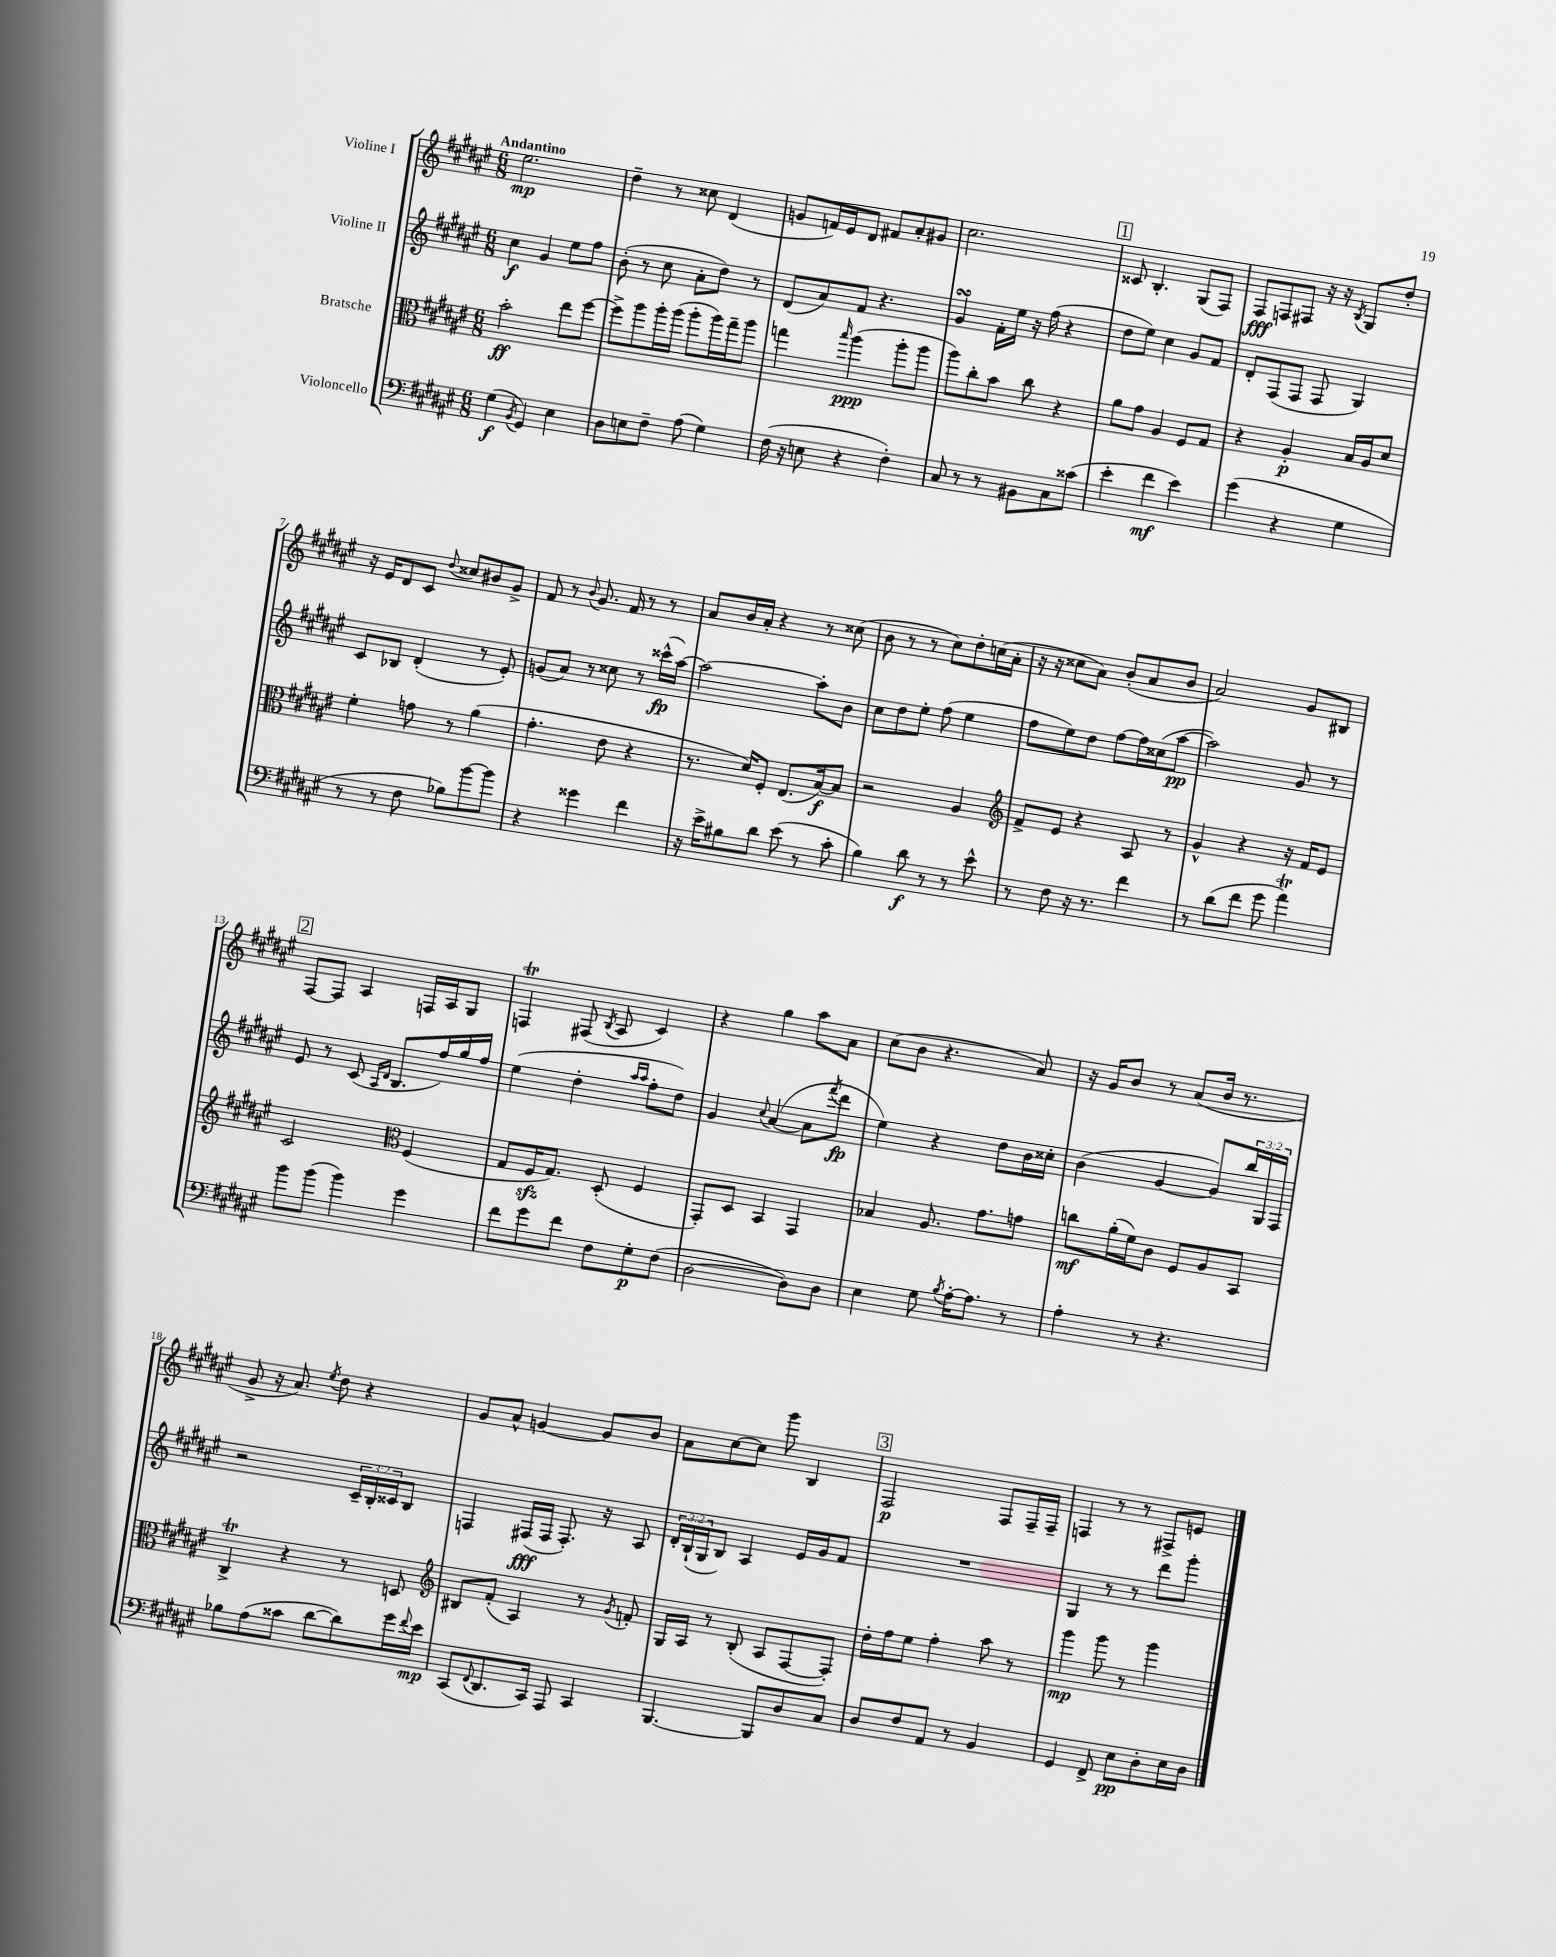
<<
\new StaffGroup <<
\new Staff = "s0" \with { instrumentName = "Violine I" } {
    \clef treble \key fis \major \numericTimeSignature \time 6/8 \tempo "Andantino"
    eis''2.\mp |
    dis''4-- r8 cisis''8 dis'4( |
    g'8 f'16) eis'16 dis'8 fis'8 ais'8-. gis'8 |
    cis''2. |
    \mark \markup { \box "1" } cisis'8 b4.-. gis8( fis8) |
    fis8\fff f8 fis8 r16 r16 \acciaccatura { b8 } gis8 dis''8-. |
    r16 eis'16 dis'8 cis'8 \appoggiatura { dis''8 } cisis''8 bis'8 gis'8-> |
    fis'8 r8 \appoggiatura { b'8 } gis'8. fis'16 r8 r8 |
    ais'8 b'16 ais'16-. r4 r8 cisis''8( |
    b'8 r8 r8 cis''8) dis''8-. c''16( ais'16-. |
    r16 r16 cisis''8 ais'8) b'8-.( ais'8 b'8 |
    ais'2) gis'8 bis8 |
    \mark \markup { \box "2" } fis8~ fis8 ais4 f16 ais16 gis8 |
    f4\trill fis8( \acciaccatura { b8 } ais8 cis'4) |
    r4 gis''4 ais''8 ais'8 |
    cis''8( b'8 r4. ais'8) |
    r16 gis'16 b'8 r8 ais'8( b'16 r8. |
    gis'8-> r16 ais'8.) \acciaccatura { eis''8 } dis''8 r4 |
    gis'8 ais'8-^ g'4~ g'8 b'8 |
    ais'8 cis''8~ cis''8 gis'''8 b4 |
    \mark \markup { \box "3" } fis2\p fis8 fis16-- fis16-- |
    f4 r8 r8 fis8-> e'8 \bar "|." |
}
\new Staff = "s1" \with { instrumentName = "Violine II" } {
    \clef treble \key fis \major \numericTimeSignature \time 6/8 \override Staff.TupletNumber.text = #tuplet-number::calc-fraction-text
    cis''4\f gis'4 eis''8 fis''8 |
    b'8-.( r8 cis''8 ais'8-. dis''8) r8 |
    dis'8( ais'8) fis'8 r4. |
    gis'4\turn fis'16-. eis''16 r16 fis''16( r4 |
    \mark \markup { \box "1" } dis''8 eis''8) cis''4 gis'8 fis'8 |
    dis'8-. fis8( fis8 fis8 gis4) |
    cis'8 bes8 dis'4-.( r8 eis'8-.) |
    g'8( ais'8) r8 cisis''8 r8 cisis'''16-^\fp( ais''16~) |
    ais''2~ ais''8-. b'8 |
    cis''8 dis''8 eis''8-. fis''8( eis''4 |
    fis''8 eis''8) dis''8 fis''8~ fis''16 cisis''16( ais''8~\pp |
    ais''2) gis'8 r8 |
    \mark \markup { \box "2" } eis'8 r8 cis'8( \grace { ais16 dis'16 } b8. fis''16) gis''16 fis''16 |
    eis''4( dis''4-. \grace { ais''16 ais''16 } fis''8-. dis''8) |
    gis'4 \appoggiatura { cis''8 } ais'4~( ais'8 \acciaccatura { fis'''8 } dis'''8\fp |
    eis''4) r4 dis''8 b'16 cisis''16-. |
    b'4( gis'4~ gis'8) \tuplet 3/2 { b''16 gis16 fis16 } |
    r2 \tuplet 3/2 { cis'16-- b16-. cisis'16 } b8 |
    f4 fis16\fff( fis16 fis8.-.) r16 ais8 |
    \tuplet 3/2 { dis'16-. b16-!( gis16 } b8) ais4 eis'16 gis'16 fis'8 |
    \mark \markup { \box "3" } R2. |
    gis4 r8 r8 dis'''8 gis'''8-. \bar "|." |
}
\new Staff = "s2" \with { instrumentName = "Bratsche" } {
    \clef alto \key fis \major \numericTimeSignature \time 6/8
    b'2-.\ff eis''8 fis''8~ |
    fis''8-> ais''8 ais''16-. ais''16( ais''8-. ais''16) gis''16-- ais''8 |
    g''4 \grace { b''16 } ais''4\ppp( ais''8-. ais''8 |
    ais''8) cis''8-. b'8 cis''8 r4 |
    \mark \markup { \box "1" } ais'8 gis'8 ais4 fis8 gis8 |
    r4 ais4-.\p b16 ais16 dis'8 |
    fis'4-. g'8 r8 ais'4( |
    gis'4.-. eis'8 r4 |
    r8. dis'16) fis8-. eis8.( b16~\f) b8 |
    r2 ais4 |
    \clef treble fis'8-> eis'8 r4 ais8 r8 |
    gis'4-^ r4 r16 fis'16 eis'8 |
    \mark \markup { \box "2" } cis'2 \clef alto fis4( |
    gis8 fis16\sfz gis8.) dis8-.( fis4 |
    gis,8-.) dis8 b,4 gis,4 |
    bes4 ais8. gis'8. g'8 |
    c''8\mf ais'16-.( fis'16) cis'8 fis8 ais8 b,8 |
    cis4->\trill r4 r8 d8 |
    \clef treble bis8 fis'8-.( ais4) r8 \acciaccatura { gis'8 } f'8-. |
    gis16 ais16 r8 b8-.( ais8 fis8~ fis8-.) |
    \mark \markup { \box "3" } dis''16-. fis''16 eis''8 fis''4-. ais''8 r8 |
    gis'''4\mp gis'''8 r8 gis'''4 \bar "|." |
}
\new Staff = "s3" \with { instrumentName = "Violoncello" } {
    \clef bass \key fis \major \numericTimeSignature \time 6/8
    gis4\f( \acciaccatura { b,8 } gis,4) eis4 |
    dis8 e8 fis8-- ais8( gis4) |
    fis16( r16 e8 r4 fis4-.) |
    cis8 r8 r8 bis,8 cis8 cisis'8( |
    \mark \markup { \box "1" } eis'4-. fis'4\mf eis'4) |
    gis'4( r4 gis4 |
    r8 r8 fis8 bes8) b'8~ b'8 |
    r4 gisis'4 fis'4 |
    r16 eis'16-> bis8 dis'8 eis'8( r8 cis'8-. |
    b4) dis'8\f r8 r8 eis'8-^ |
    r8 fis8 r16 r8. fis'4 |
    r8 dis'8( fis'8 gis'8 ais'4\trill) |
    \mark \markup { \box "2" } b'8 b'8( b'4) gis'4 |
    fis'8 gis'8 fis'8 fis8 gis8-.\p fis8( |
    dis2~ dis8) dis8 |
    eis4 gis8 \acciaccatura { b8 } ais16~-. ais8. r8 |
    ais4-. r8 r4. |
    bes8 ais8( cisis'8 dis'8~ dis'8) gis'16 \appoggiatura { fis'8 } eis'16\mp |
    cis,8( \appoggiatura { fis,8 } dis,8. cis,16) ais,,8 cis,4 |
    b,,4.~ b,,8 dis8 cis8 |
    \mark \markup { \box "3" } dis8 fis8 ais,8 r8 b,4 |
    gis,4 fis,8-> eis8\pp dis8-. eis16 dis16 \bar "|." |
}
>>
>>
